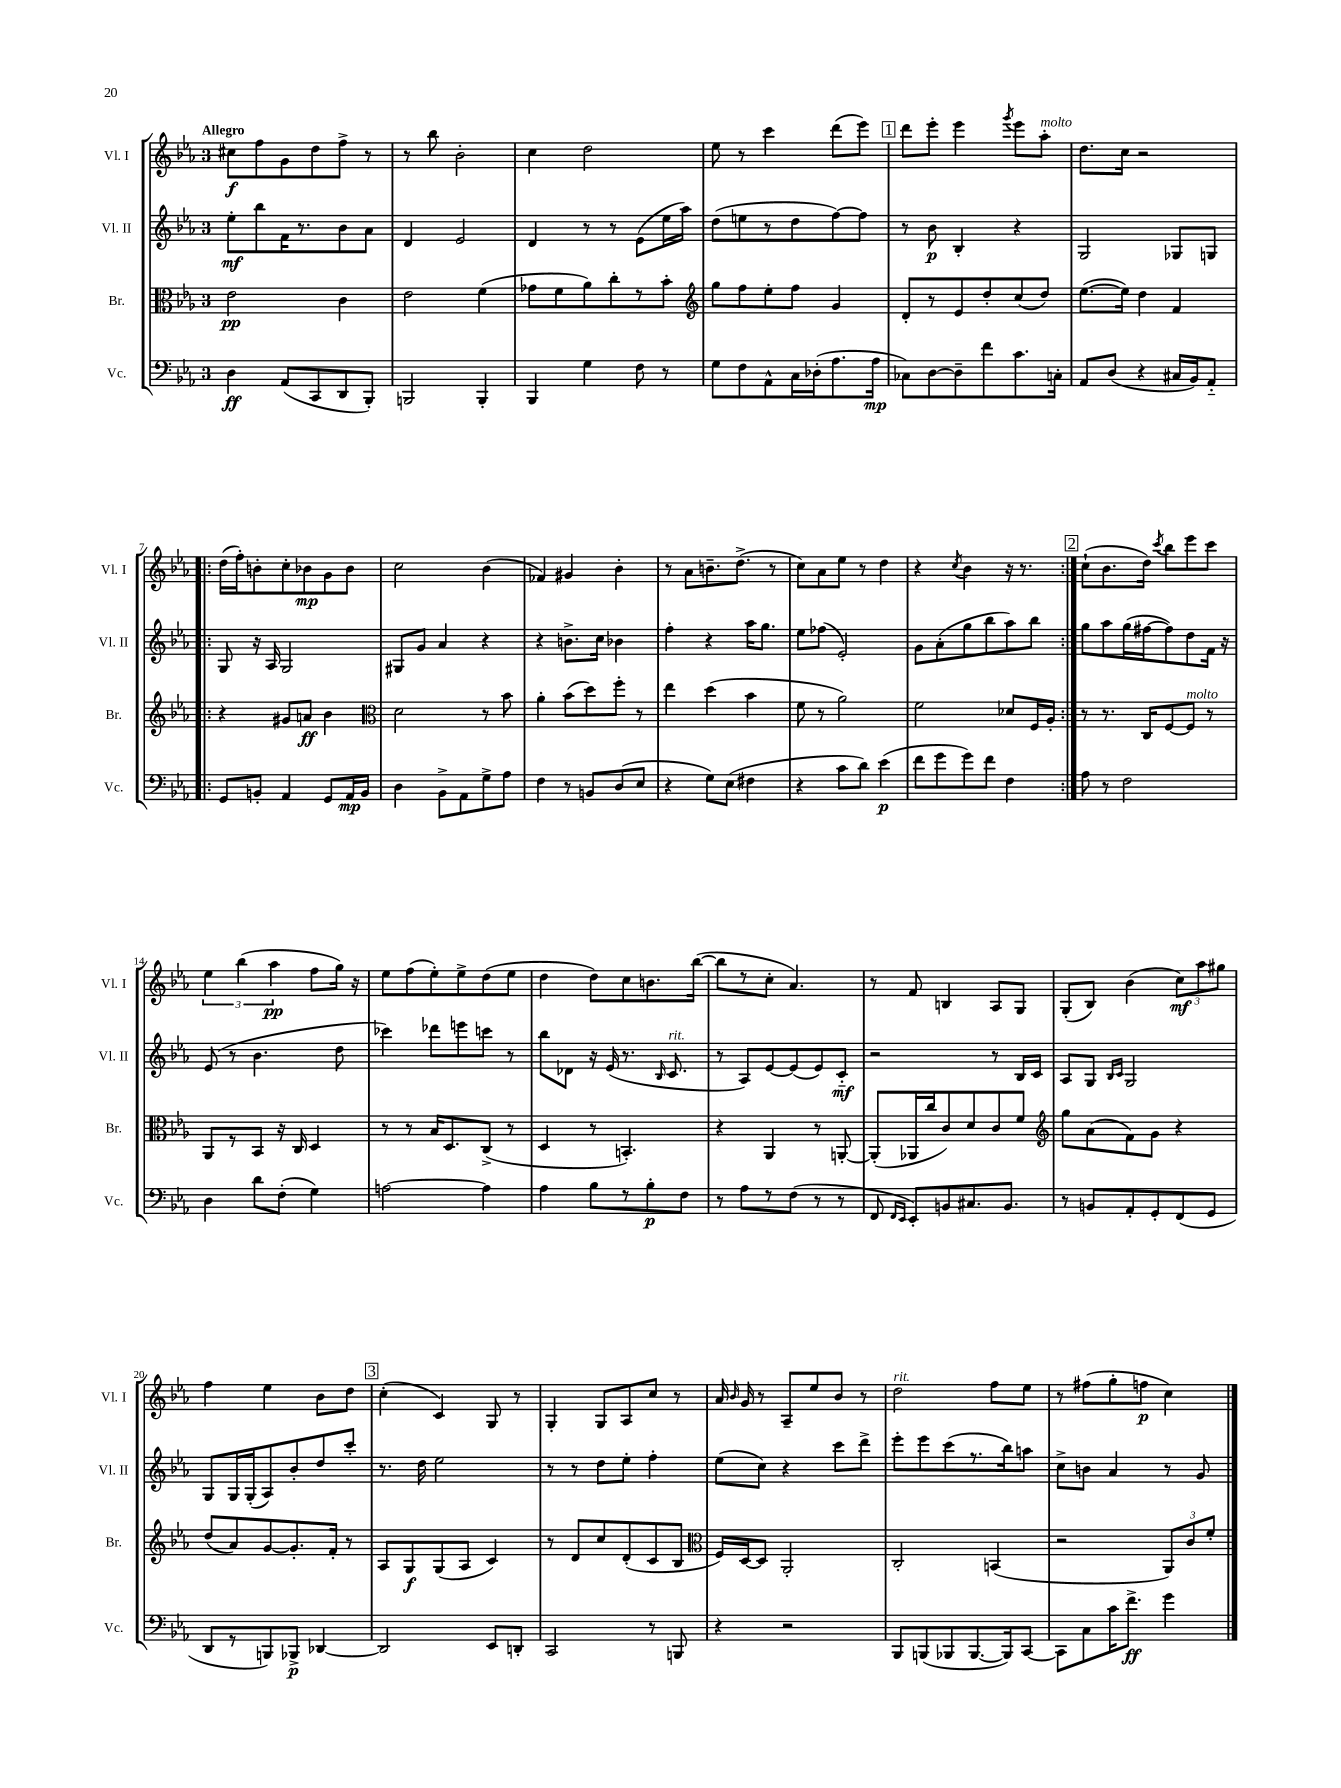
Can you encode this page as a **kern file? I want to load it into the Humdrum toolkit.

**kern	**kern	**kern	**kern
*staff4	*staff3	*staff2	*staff1
*clefF4	*clefC3	*clefG2	*clefG2
*k[b-e-a-]	*k[b-e-a-]	*k[b-e-a-]	*k[b-e-a-]
*M3/4	*M3/4	*M3/4	*M3/4
4D\	2e-\	8ee-'\L	8cc#\L
.	.	8bb-\	8ff\
(8AA-/L	.	16f\K	8g\
.	.	8.r	.
8CC/	.	.	8dd\
8DD/	4c\	8b-\	8ff^\J
8BBB-'/J)	.	8a-\J	8r
=	=	=	=
2BBB/	2e-\	4d/	8r
.	.	.	8bb-\
.	.	2e-/	2b-'\
4BBB'/	(4f\	.	.
=	=	=	=
4BBB-/	8g-\L	4d/	4cc\
.	8f\	.	.
4G\	8a-\)	8r	2dd\
.	8cc'\	8r	.
8F\	8r	(8e-\L	.
8r	8b-'\J	16ee-\L	.
.	.	16aa-\JJ)	.
=	=	=	=
*	*clefG2	*	*
8G\L	8gg\L	(8dd\L	8ee-\
8F\	8ff\	8ee\	8r
8AA-^^\	8ee-'\	8r	4ccc\
16C\L	8ff\J	8dd\	.
(16D-'\J	.	.	.
8.A-\	4g/	[8ff\)	(8ddd\L
.	.	8ff\]J	8eee-\J)
16A-\Jk	.	.	.
=	=	=	=
8C-\L)	8d'/L	8r	8ddd\L
[8D\	8r	8b-\	8eee-'\J
8D~\]	8e-/	4B-'/	4eee-\
8f\	8dd'/	.	.
.	.	.	8qggg/
8.c\	(8cc/	4r	8eee-\L
.	8dd/J)	.	8aa-'\J
16C'\Jk	.	.	.
=	=	=	=
8AA-/L	([8.ee-\L	2G/	8.dd\L
(8D/J	.	.	.
.	16ee-\]Jk)	.	16cc\Jk
4r	4dd\	.	2r
16C#/LL	4f/	8G-/L	.
16BB-/J)	.	.	.
8AA-'~/J	.	8G/J	.
=!|:	=!|:	=!|:	=!|:
8GG/L	4r	8G/	(16dd\LL
.	.	.	16ff'\J)
8BB'/J	.	16r	8b'\
.	.	16A-/	.
4AA-/	8g#/L	2G/	8cc'\
.	8a/J	.	8b-\
8GG/L	4b-\	.	8g\
16AA-/L	.	.	8b-\J
16BB/JJ	.	.	.
=	=	=	=
*	*clefC3	*	*
4D\	2d\	8G#/L	2cc\
.	.	8g/J	.
8BB-^\L	.	4a-/	.
8AA-\	.	.	.
8G^\	8r	4r	(4b-\
8A-\J	8b-\	.	.
=	=	=	=
4F\	4a-'\	4r	4f-/)
8r	(8b-\L	8.b^\L	4g#/
8BB/L	8dd\)	.	.
.	.	16cc\Jk	.
(8D/	8ff'\J	4b-\	4b-'\
8E-/J	8r	.	.
=	=	=	=
4r	4ee-\	4ff'\	8r
.	.	.	8a-\L
8G\L)	(4dd\	4r	8.b~\
(8E-\J	.	.	.
.	.	.	(8.dd^\J
4F#\	4b-\	16aa-\LK	.
.	.	8.gg\J	.
.	.	.	8r
=	=	=	=
4r	8f\	8ee-\L	8cc\L)
.	8r	(8ff-\J	8a-\
8c\L	2a-\)	2e-'/)	8ee-\J
8d\J)	.	.	8r
(4e-\	.	.	4dd\
=	=	=	=
8f\L	2f\	8g\L	4r
8g\	.	(8a-'\	.
.	.	.	8qcc/
8g\)	.	8gg\	4b-\
8f\J	.	8bb-\	.
4F\	8d-/L	8aa-\)	16r
.	.	.	8.r
.	16F/L	8bb-\J	.
.	16A-'/JJ	.	.
=:|!	=:|!	=:|!	=:|!
8A-\	8r	8gg\L	(8cc`\L
8r	8.r	8aa-\	8.b-\
2F\	.	(16gg\L	.
.	16C/LK	[16ff#\J	16dd\Jk)
.	.	.	8qccc/
.	[8F/	8ff#\])	8bb-\L
.	8F/]J	8dd\	8eee-\
.	8r	16f\Jk	8ccc\J
.	.	16r	.
=	=	=	=
4D\	8AA-/L	(8e-/	6ee-\
.	8r	8r	.
.	.	.	(6bb-\
8d\L	8BB-/J	4.b-\	.
.	.	.	6aa-\
(8F'\J	16r	.	.
.	16C/	.	.
4G\)	4D/	.	8ff\L
.	.	8dd\	16gg\Jk)
.	.	.	16r
=	=	=	=
[2A\	8r	4ccc-\)	8ee-\L
.	8r	.	(8ff\
.	16B-/LK	8ddd-\L	8ee-'\)
.	8.D/	.	.
.	.	8eee\	8ee-^\
4A\]	(8C^/J	8ccc\J	(8dd\
.	8r	8r	8ee-\J
=	=	=	=
4A-\	4D/	8bb-\L	4dd\
.	.	8d-\J	.
8B-\L	8r	16r	8dd\L)
.	.	(16e-/	.
8r	4.BB'/)	8.r	8cc\
8B-'\	.	.	8.b\
.	.	16qqB-/	.
.	.	8.c/	.
8F\J	.	.	.
.	.	.	([16bb-\Jk
=	=	=	=
8r	4r	8r	8bb-\]L
8A-\L	.	8A-/L)	8r
8r	4AA-/	[8e-/	8cc'\J
(8F\J	.	(8e-/]	4.a-/)
8r	8r	8e-/)	.
8r	[8AA'/	8c'~/J	.
=	=	=	=
8FF/	(8AA'/]L	2r	8r
16qqFF/LL	.	.	.
16qqEE-/JJ	.	.	.
8EE-'/L)	16AA-/L	.	8f/
.	16cc/J	.	.
8BB/	8c/)	.	4B/
8.C#/	8d/	.	.
.	8c/	8r	8A-/L
8.BB/J	.	.	.
.	8f/J	16B-/LL	8G/J
.	.	16c/JJ	.
=	=	=	=
*	*clefG2	*	*
8r	8gg\L	8A-/L	(8G'/L
8BB/L	(8a-\	8G/J	8B-/J)
.	.	16qqB-/LL	.
.	.	16qqc/JJ	.
8AA-'/	8f\)	2G/	(4b-\
8GG'/	8g\J	.	.
(8FF/	4r	.	12cc\L)
.	.	.	12aa-\
8GG/J	.	.	.
.	.	.	12gg#\J
=	=	=	=
8DD/L	(8dd/L	8G/L	4ff\
8r	8a-/)	16G/L	.
.	.	(16G'/J	.
8BBB/)	[8g/	8A-/)	4ee-\
8BBB-^/J	8.g'/]	8b-'/	.
[4DD-/	.	8dd/	8b-\L
.	16f'/Jk	.	.
.	8r	8ccc'/J	8dd\J
=	=	=	=
2DD-/]	8A-/L	8.r	(4cc'\
.	8G/	.	.
.	.	16dd\	.
.	(8G/	2ee-\	4c/)
.	8A-/J	.	.
8EE-/L	4c/)	.	8G/
8DD'/J	.	.	8r
=	=	=	=
2CC/	8r	8r	4G'/
.	8d/L	8r	.
.	8cc/	8dd\L	8G/L
.	(8d'/	8ee-'\J	8A-/
8r	8c/	4ff'\	8cc/J
8BBB/	8B-/J	.	8r
=	=	=	=
*	*clefC3	*	*
4r	16F/LL)	(8ee-\L	16a-/
.	.	.	16qqb-/
.	[16D/J	.	16g/
.	8D/]J	8cc\J)	8r
2r	2AA-'/	4r	8A-~/L
.	.	.	8ee-/
.	.	8ccc\L	8b-/J
.	.	8ddd^\J	8r
=	=	=	=
8BBB-/L	2C'/	8eee-'\L	2dd\
(8BBB/	.	8eee-\	.
8BBB-/	.	(8ccc\	.
[8.BBB-/	.	8.r	.
.	(4BB/	.	8ff\L
16BBB-/]k)	.	16bb-\k)	.
[8CC/J	.	8aa\J	8ee-\J
=	=	=	=
8CC\]L	2r	8cc^\L	8r
8C\	.	8b\J	(8ff#\L
16c\K	.	4a-/	8gg'\
8.f^\J	.	.	.
.	.	.	8ff\J
4g\	12AA-/L)	8r	4cc\)
.	12c/	.	.
.	.	8g/	.
.	12f'/J	.	.
==	==	==	==
*-	*-	*-	*-
